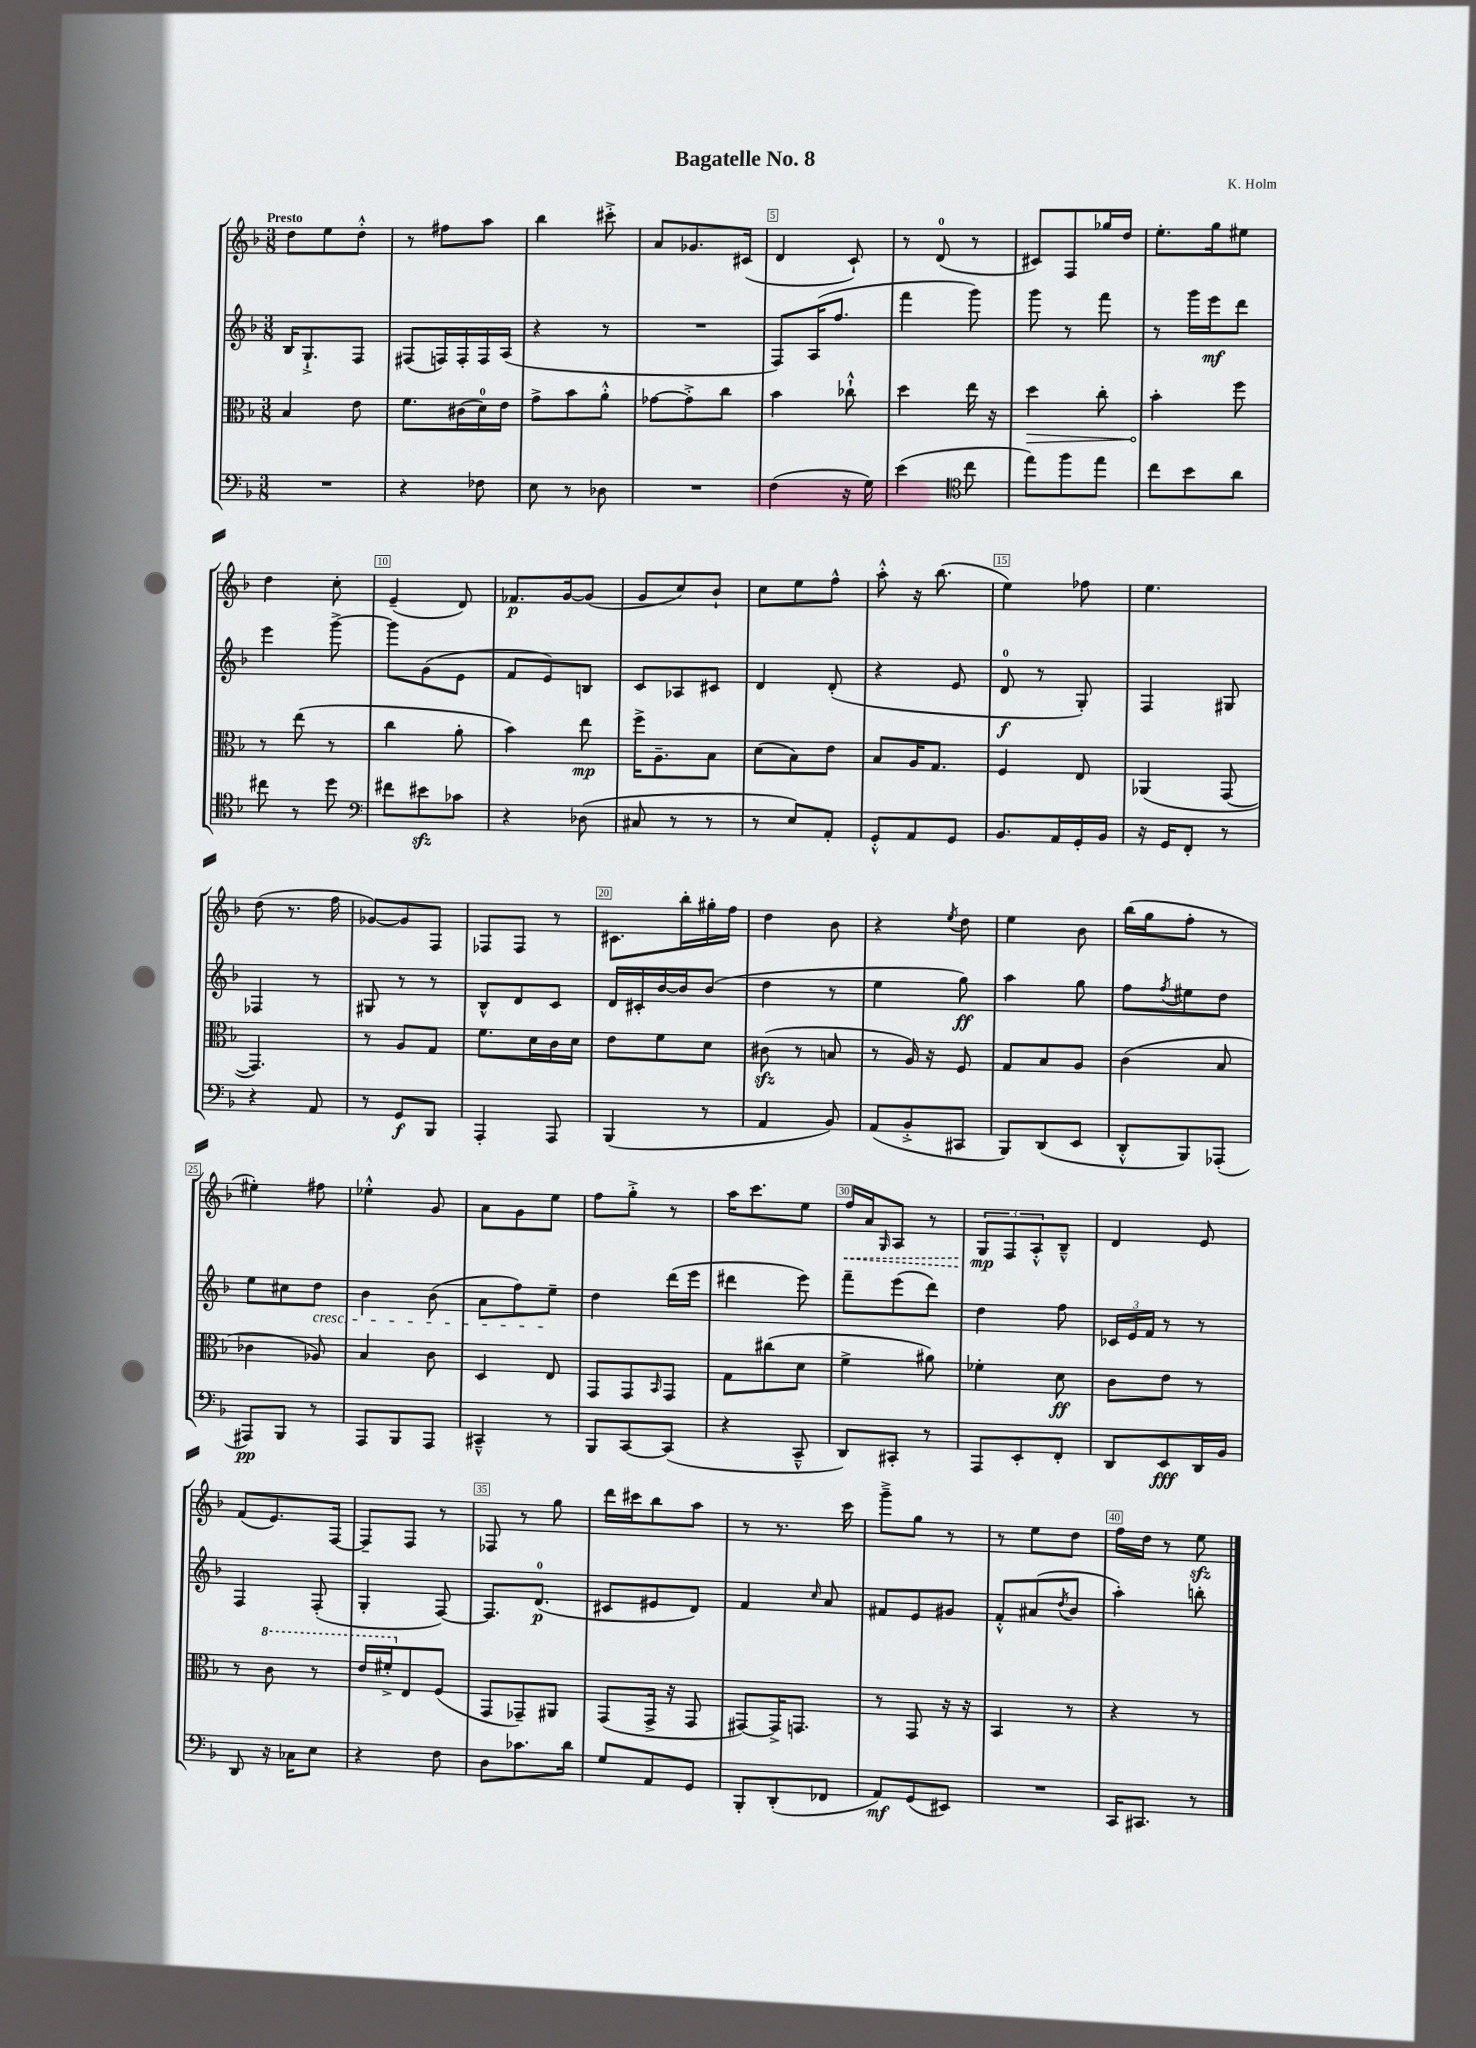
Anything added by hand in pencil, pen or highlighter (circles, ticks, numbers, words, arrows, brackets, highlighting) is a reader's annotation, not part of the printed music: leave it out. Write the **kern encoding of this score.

**kern	**kern	**kern	**kern
*staff4	*staff3	*staff2	*staff1
*clefF4	*clefC3	*clefG2	*clefG2
*k[b-]	*k[b-]	*k[b-]	*k[b-]
*M3/8	*M3/8	*M3/8	*M3/8
4.r	4B-	16B-	8dd
.	.	8.G`^	.
.	.	.	8ee
.	8e	8F	8dd'^^
=	=	=	=
4r	8.f	(8F#	8r
.	.	16F)	8ff#
.	(16c#	16F'	.
8F-	16d)	16F	8aa
.	16e	(16A	.
=	=	=	=
8E	8g^	4r	4bb-
8r	8b-	.	.
8D-	8a'^^	8r	8ccc#'^
=	=	=	=
4.r	[8g-	4.r	8a
.	8g-'^]	.	8.g-
.	8cc	.	.
.	.	.	(16c#
=	=	=	=
(4F	4b-	8F)	4d
.	.	(16A	.
.	.	8.ff	.
16r	8cc-`^^	.	8c`)
16G)	.	.	.
=	=	=	=
(4e	4dd	4fff	8r
.	.	.	(8d
*clefC4	*	*	*
8cc	16ee	8ggg)	8r
.	16r	.	.
=	=	=	=
8ee)	4dd	8ggg	8c#)
8ff	.	8r	8F
8ee	8cc'	8fff	16gg-
.	.	.	16dd
=	=	=	=
8cc	4b-'	8r	8.ee'
8b-	.	16ggg	.
.	.	16eee	16gg
8a	8ff	8ddd	8ee#
=	=	=	=
8cc#	8r	4eee	4dd
8r	(8ee	.	.
8dd	8r	[8ggg^	8cc'
=	=	=	=
*clefF4	*	*	*
8f#	4cc	8ggg]	(4e~
8e#	.	(8g	.
8c-	8a'	8e	8d)
=	=	=	=
4r	4b-)	8f	8.f-
.	.	8e)	.
.	.	.	[16g
(8D-	8ee	8B	(8g]
=	=	=	=
8C#	16ff^	8c	8g
.	8.A~	.	.
8r	.	8A-	8cc)
8r	8B-	8c#	8b-`
=	=	=	=
8r	(8d	4d	8cc
8E)	8B-)	.	8ee
8AA'	8e	(8d'	8ff^^
=	=	=	=
8GG'^^	8B-	4r	8aa'^^
8AA	16A	.	16r
.	8.G	.	(8.bb-
8GG	.	8e	.
=	=	=	=
8.BB-	4F	8d	4ee)
.	.	8r	.
16AA	.	.	.
16GG'	8E	8G')	8ff-
16BB-	.	.	.
=	=	=	=
16r	(4AA-	4F	4.ee
16GG	.	.	.
8FF'	.	.	.
8r	[8GG	8G#	.
=	=	=	=
4r	4.GG])	4F-	(8dd
.	.	.	8.r
8AA	.	8r	.
.	.	.	16ff
=	=	=	=
8r	8r	8G#	[8g-)
8GG	8A	8r	8g-]
8BBB-	8G	8r	8F
=	=	=	=
4AAA'	8.f	8B-^^	8F-
.	.	8d	8F-
.	16d	.	.
8AAA	16c	8c	8r
.	16d	.	.
=	=	=	=
(4BBB-	8e	16d	8.c#
.	.	16c#'	.
.	8f	[16b-	.
.	.	16b-]	16bb-'
8r	8d	(8b-	16gg#'
.	.	.	16ff
=	=	=	=
4AA	(8c#	4dd	4dd
.	8r	.	.
8BB-)	8B	8r	8b-
=	=	=	=
(8AA	8r	4ee	4r
8BB-'^	16A)	.	.
.	16r	.	.
.	.	.	8qee
8CC#	8F	8gg)	8dd
=	=	=	=
8BBB-)	8G	4aa	4ee
(8DD	8B-	.	.
8EE	8A	8gg	8b-
=	=	=	=
8DD'^^	(4c	8ff	(16bb-
.	.	.	16gg
.	.	8qff	.
8BBB-)	.	8ee#	8ff'
(8AAA-'	8B-	8dd	8r
=	=	=	=
8AAA#)	4c-	8ee	4ee#')
8BBB-	.	8cc#	.
8r	8A-)	8dd	8ff#
=	=	=	=
8AAA	4B-	4b-	4ee-'^^
8BBB-	.	.	.
8AAA	8c	(8b-	8g
=	=	=	=
4CC#~^^	4D	8a	8a
.	.	8ff)	8g
8r	8E	8ee~	8ee
=	=	=	=
8BBB-	8GG	4dd	8ff
[8CC	8GG	.	8gg'^
.	16qqBB-	.	.
(8CC]	8GG	(16ddd	8r
.	.	16eee	.
=	=	=	=
4r	8G	4ddd#	16aa
.	.	.	8.ccc
.	(8cc#	.	.
8CC~^^	8d	8eee)	8ee
=	=	=	=
8DD)	4f^	8fff~	16ff
.	.	.	16a
.	.	.	16qqG
8CC#'	.	(8eee	8A
8r	8a#)	8ddd)	8r
=	=	=	=
8AAA	4f-'	4dd	12G
.	.	.	12F
8EE'	.	.	.
.	.	.	12A'^^
8FF'	8d	8ff	8B-~^^
=	=	=	=
8DD	8c	24c-	4d
.	.	24e	.
.	.	24f	.
8EE	8e	8r	.
16DD	8r	8r	8e
16BB-	.	.	.
=	=	=	=
8DD	8r	4F	(8f
16r	8cc	.	8.e)
16C-	.	.	.
8E	8r	(8F'	.
.	.	.	[16F
=	=	=	=
4r	16ee	4G'	8F~]
.	16ff#'^	.	.
.	8E	.	8F
8F	(8F	[8F)	8r
=	=	=	=
8D	8GG	8.F]	8F-
8.c-	8GG-~)	.	8r
.	.	(8.d	.
.	8AA#	.	8gg
16d	.	.	.
=	=	=	=
8G	(8GG	8c#	16ddd
.	.	.	16ccc#
8AA	16GG^	8e#	8bb-
.	16r	.	.
8GG	8GG	8d)	8aa
=	=	=	=
8BBB-'	[8GG#)	4f	8r
(8DD'	16GG#^]	.	8.r
.	8.GG	.	.
.	.	16qqcc	.
8FF-	.	8a	.
.	.	.	16ccc
=	=	=	=
8AA)	8r	8f#	8ggg~^
(8GG	8GG	8e	8gg
8EE#)	16r	8g#	8r
.	16r	.	.
=	=	=	=
4.r	4BB-	8f'^^	8r
.	.	(8a#	8ee
.	.	8qdd	.
.	8r	8b-	8dd
=	=	=	=
16CC	4r	4aa')	16ff
8.CC#	.	.	16dd
.	.	.	8r
8r	8r	8bb'	8ee
==	==	==	==
*-	*-	*-	*-
